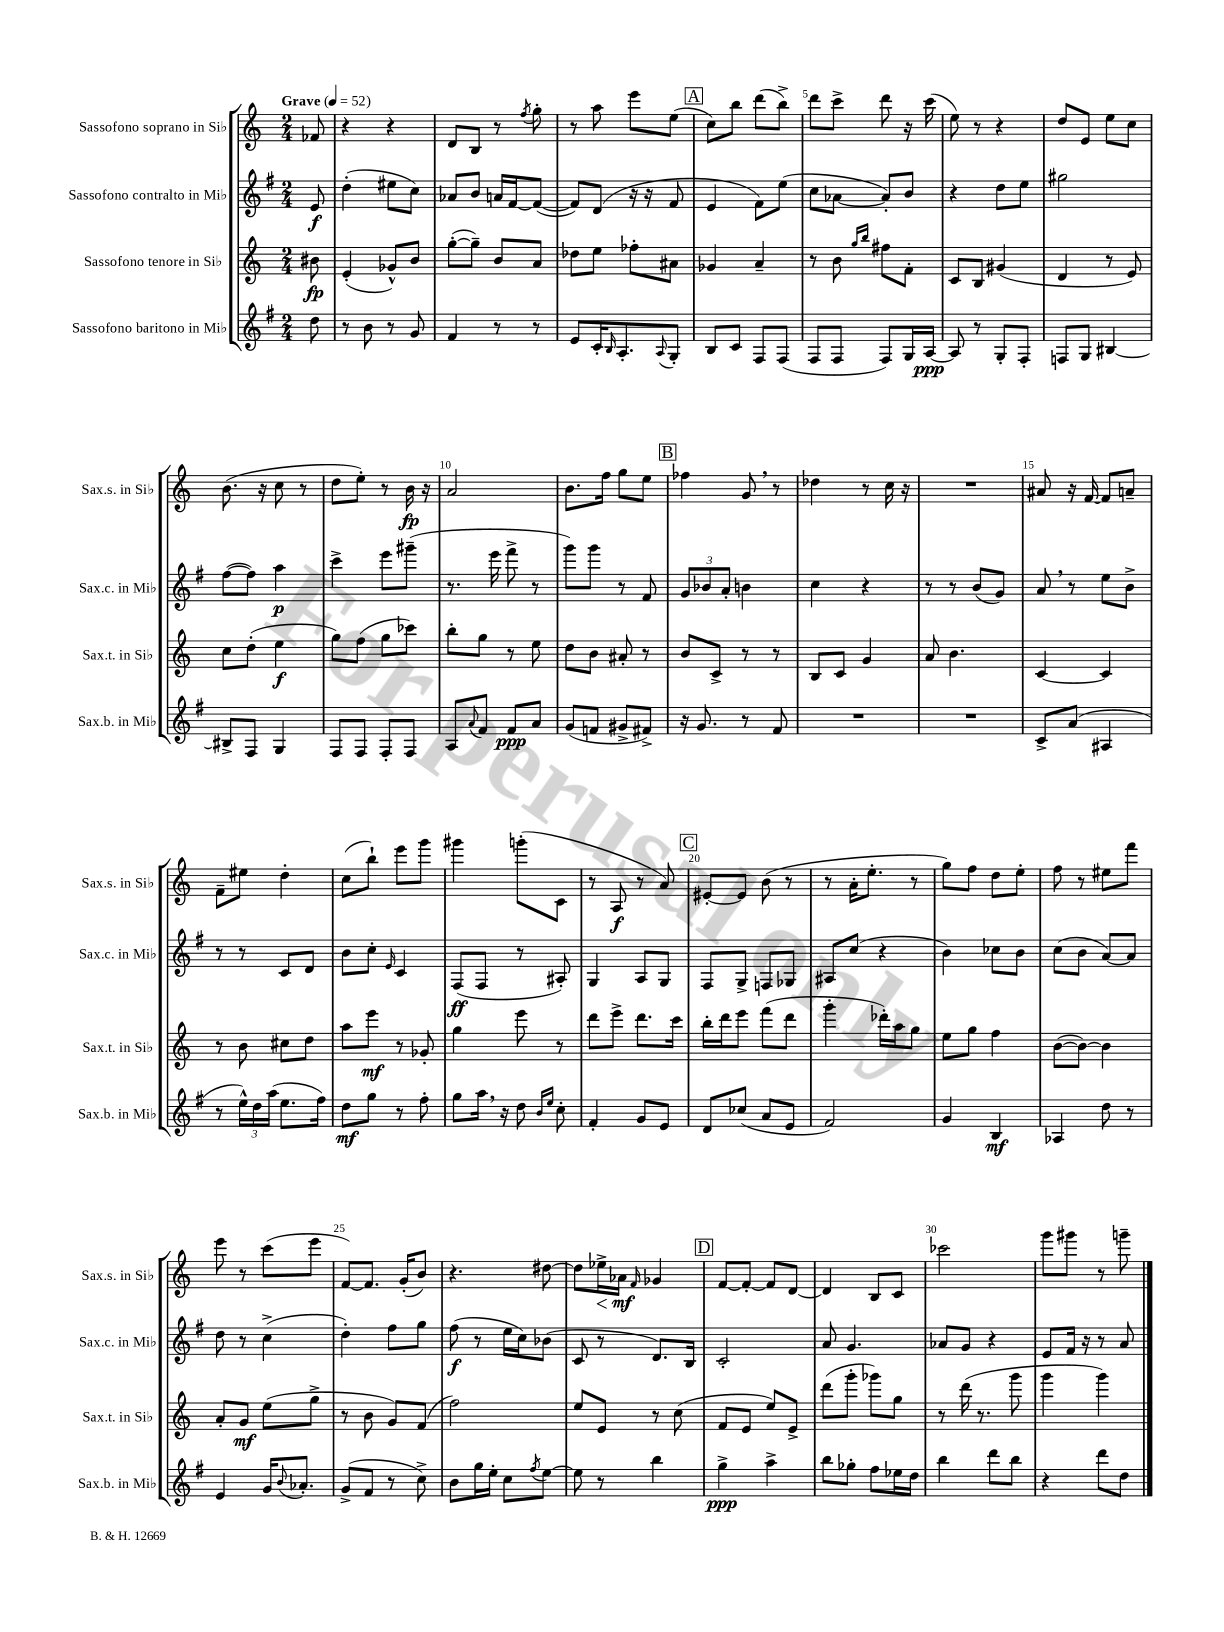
<<
\new StaffGroup <<
\new Staff = "s0" \with { instrumentName = "Sassofono soprano in Sib" shortInstrumentName = "Sax.s. in Sib" } {
    \clef treble \key c \major \numericTimeSignature \time 2/4 \partial 8 \tempo "Grave" 4 = 52
    fes'8 |
    r4 r4 |
    d'8 b8 r8 \acciaccatura { f''8 } g''8-. |
    r8 a''8 e'''8 e''8( |
    \mark \markup { \box "A" } c''8) b''8 d'''8( b''8->) |
    d'''8 c'''8-> d'''8 r16 c'''16( |
    e''8) r8 r4 |
    d''8 e'8 e''8 c''8 |
    b'8.( r16 c''8 r8 |
    d''8 e''8-.) r8 b'16\fp r16 |
    a'2 |
    b'8. f''16 g''8 e''8 |
    \mark \markup { \box "B" } fes''4 g'8 \breathe r8 |
    des''4 r8 c''16 r16 |
    R2 |
    ais'8 r16 f'16~ f'8 a'8-- |
    f'8-- eis''8 d''4-. |
    c''8( b''8-!) e'''8 g'''8 |
    gis'''4 g'''8-.( c'8 |
    r8 a8\f r8 a'8) |
    \mark \markup { \box "C" } eis'8~-. eis'8 b'8( r8 |
    r8 a'16-. e''8.-. r8 |
    g''8) f''8 d''8 e''8-. |
    f''8 r8 eis''8 f'''8 |
    e'''8 r8 c'''8( e'''8 |
    f'8~) f'8. g'16-.( b'8) |
    r4. dis''8~ |
    dis''8 ees''16->\< aes'16\mf\! \grace { f'16 } ges'4 |
    \mark \markup { \box "D" } f'8~ f'8~-. f'8 d'8~ |
    d'4 b8 c'8 |
    ces'''2 |
    g'''8 gis'''8 r8 g'''8-- \bar "|." |
}
\new Staff = "s1" \with { instrumentName = "Sassofono contralto in Mib" shortInstrumentName = "Sax.c. in Mib" } {
    \clef treble \key g \major \numericTimeSignature \time 2/4 \partial 8
    e'8\f |
    d''4-.( eis''8 c''8) |
    aes'8 b'8 a'16 fis'16~ fis'8~( |
    fis'8) d'8( r16 r16 fis'8 |
    \mark \markup { \box "A" } e'4 fis'8) e''8( |
    c''8 aes'8~ aes'8-.) b'8 |
    r4 d''8 e''8 |
    gis''2 |
    fis''8~( fis''8) a''4\p |
    c'''4-> e'''8 gis'''8--( |
    r8. e'''16 fis'''8-> r8 |
    g'''8) g'''8 r8 fis'8 |
    \mark \markup { \box "B" } \tuplet 3/2 { g'8 bes'8 a'8-. } b'4 |
    c''4 r4 |
    r8 r8 b'8( g'8) |
    a'8 \breathe r8 e''8 b'8-> |
    r8 r8 c'8 d'8 |
    b'8 c''8-. \grace { e'16 } c'4 |
    fis8\ff( fis8 r8 ais8-.) |
    g4 a8 g8 |
    \mark \markup { \box "C" } fis8 g8-> f8 ges8 |
    ais8 c''8( r4 |
    b'4) ces''8 b'8 |
    c''8( b'8 a'8~) a'8 |
    d''8 r8 c''4->( |
    d''4-.) fis''8 g''8 |
    fis''8\f( r8 e''16 c''16) bes'8( |
    c'8 r8 d'8.) b16 |
    \mark \markup { \box "D" } c'2-. |
    a'8 g'4. |
    aes'8 g'8 r4 |
    e'8 fis'16 r16 r8 a'8 \bar "|." |
}
\new Staff = "s2" \with { instrumentName = "Sassofono tenore in Sib" shortInstrumentName = "Sax.t. in Sib" } {
    \clef treble \key c \major \numericTimeSignature \time 2/4 \partial 8
    bis'8\fp |
    e'4-.( ges'8-^) b'8 |
    g''8~-.( g''8--) b'8 a'8 |
    des''8 e''8 fes''8-. ais'8 |
    \mark \markup { \box "A" } ges'4 a'4-- |
    r8 b'8 \grace { g''16 b''16 } fis''8 f'8-. |
    c'8 b8 gis'4( |
    d'4 r8 e'8) |
    c''8 d''8-.( e''4\f |
    g''8) f''8( g''8 ces'''8) |
    b''8-. g''8 r8 e''8 |
    d''8 b'8 ais'8-. r8 |
    \mark \markup { \box "B" } b'8 c'8-> r8 r8 |
    b8 c'8 g'4 |
    a'8 b'4. |
    c'4~ c'4 |
    r8 b'8 cis''8 d''8 |
    a''8 e'''8\mf r8 ges'8-. |
    g''4 e'''8 r8 |
    d'''8 e'''8-> d'''8. c'''16 |
    \mark \markup { \box "C" } b''16-. d'''16 e'''8 f'''8( d'''8 |
    g'''4-. des'''16-.) a''16 g''8 |
    e''8 g''8 f''4 |
    b'8~( b'8~) b'4 |
    a'8-. g'8\mf e''8( g''8-> |
    r8 b'8 g'8) f'8( |
    f''2) |
    e''8 e'8 r8 c''8( |
    \mark \markup { \box "D" } f'8 e'8 e''8) e'8-> |
    d'''8( g'''8-. ges'''8) g''8 |
    r8 d'''16( r8. g'''8 |
    g'''4 g'''4) \bar "|." |
}
\new Staff = "s3" \with { instrumentName = "Sassofono baritono in Mib" shortInstrumentName = "Sax.b. in Mib" } {
    \clef treble \key g \major \numericTimeSignature \time 2/4 \partial 8
    d''8 |
    r8 b'8 r8 g'8 |
    fis'4 r8 r8 |
    e'8 c'16-. \grace { b16 } a8.-. \appoggiatura { a8 } g8-. |
    \mark \markup { \box "A" } b8 c'8 fis8 fis8( |
    fis8 fis8 fis8) g16 a16~\ppp |
    a8 r8 g8-. fis8-. |
    f8 g8 bis4~ |
    bis8-> fis8 g4 |
    fis8 fis8 fis8-. fis8 |
    a8 \appoggiatura { a'8 } fis'8 fis'8\ppp a'8 |
    g'8( f'8 gis'8-> fis'8->) |
    \mark \markup { \box "B" } r16 g'8. r8 fis'8 |
    R2 |
    R2 |
    c'8-> a'8( ais4 |
    r8 \tuplet 3/2 { e''16-^) d''16 a''16( } e''8. fis''16) |
    d''8\mf g''8 r8 fis''8-. |
    g''8 a''16 \breathe r16 d''8 \grace { b'16 e''16 } c''8-. |
    fis'4-. g'8 e'8 |
    \mark \markup { \box "C" } d'8 ces''8( a'8 e'8 |
    fis'2) |
    g'4 b4\mf |
    aes4 d''8 r8 |
    e'4 g'16 \appoggiatura { b'8 } aes'8.-. |
    g'8->( fis'8 r8 c''8->) |
    b'8 g''16 e''16-. c''8 \acciaccatura { fis''8 } e''8~ |
    e''8 r8 b''4 |
    \mark \markup { \box "D" } g''4->\ppp a''4-> |
    b''8 ges''8-. fis''8 ees''16 d''16 |
    b''4 d'''8 b''8 |
    r4 d'''8 d''8 \bar "|." |
}
>>
>>
\layout { \context { \Score \override BarNumber.break-visibility = ##(#f #t #t) barNumberVisibility = #(every-nth-bar-number-visible 5) } }
